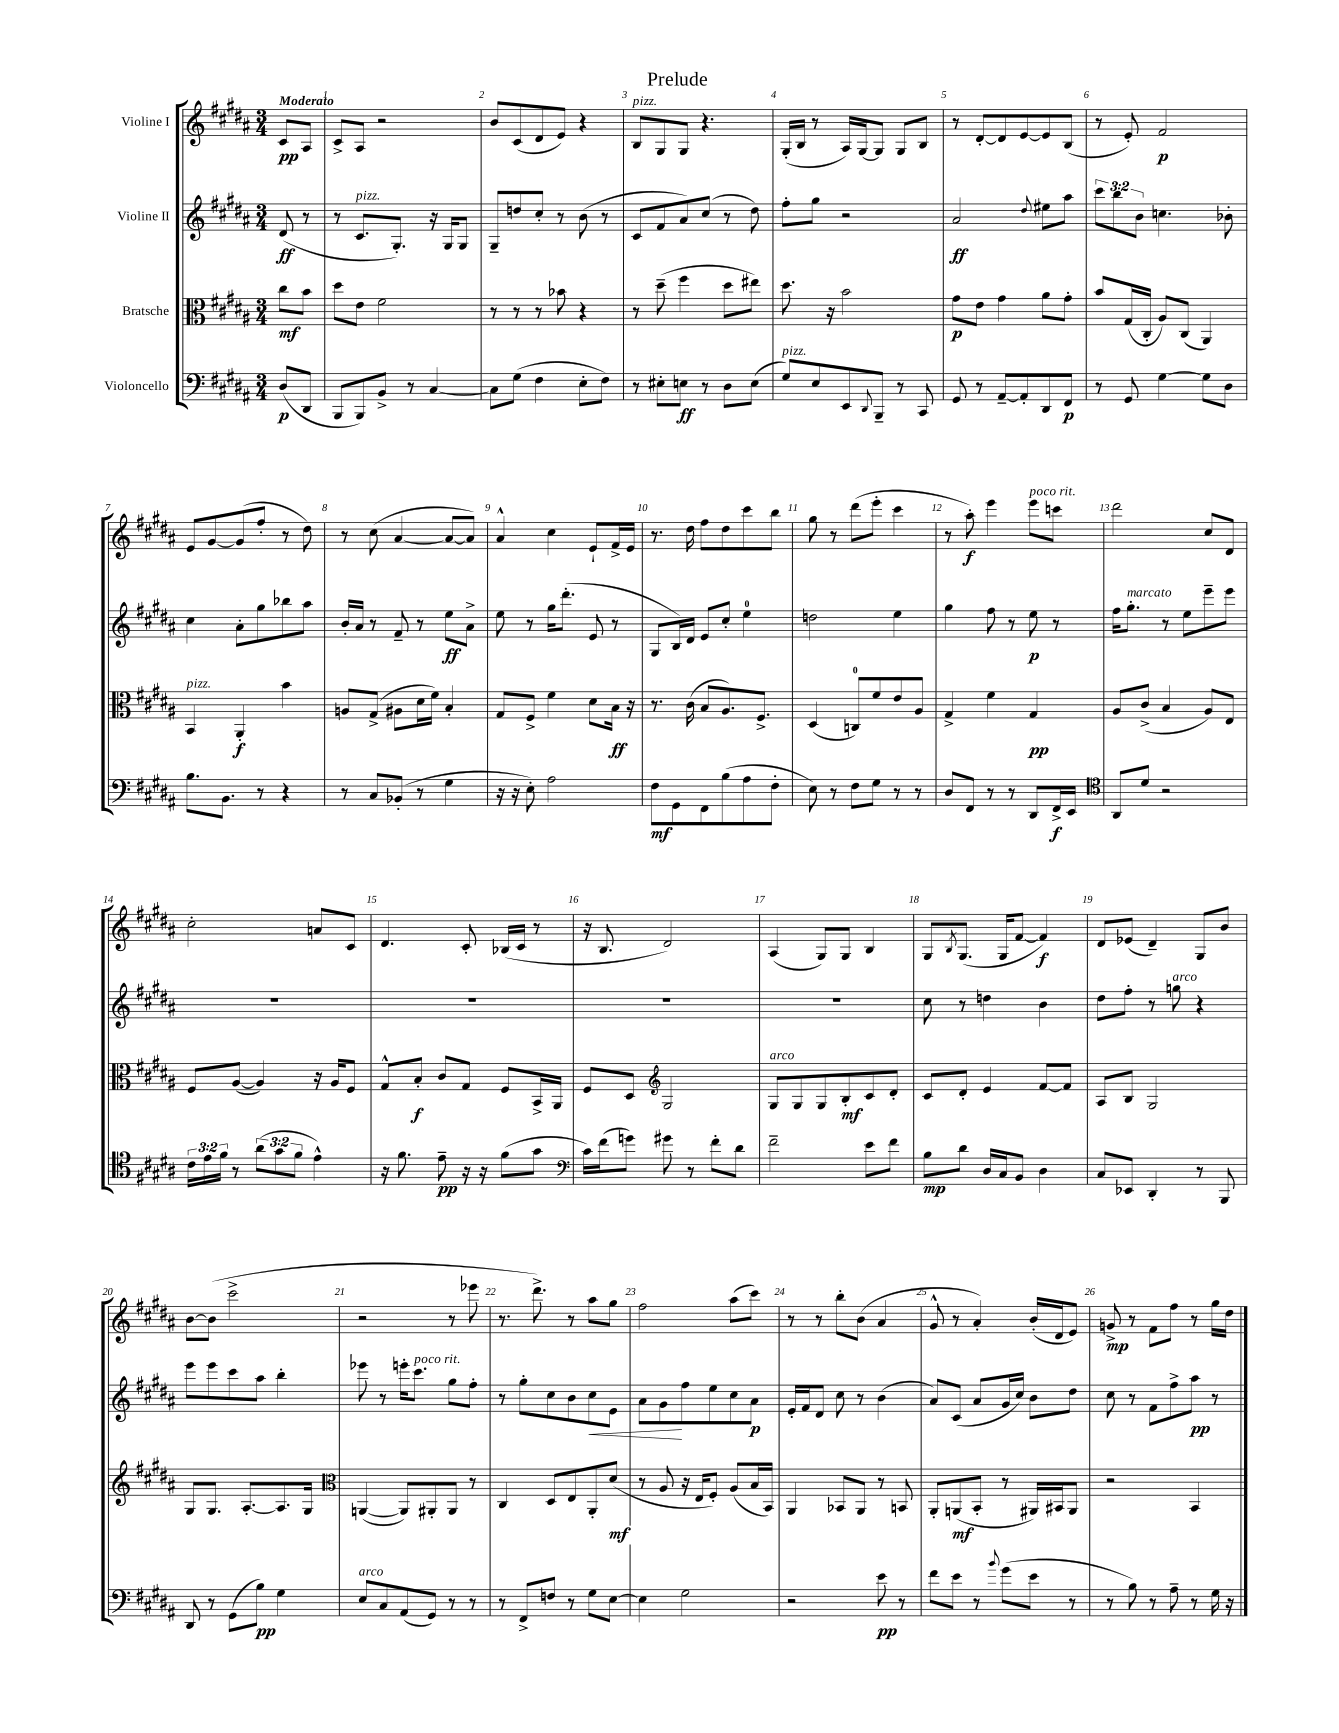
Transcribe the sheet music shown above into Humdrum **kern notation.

**kern	**kern	**kern	**kern
*staff4	*staff3	*staff2	*staff1
*clefF4	*clefC3	*clefG2	*clefG2
*k[f#c#g#d#a#]	*k[f#c#g#d#a#]	*k[f#c#g#d#a#]	*k[f#c#g#d#a#]
*M3/4	*M3/4	*M3/4	*M3/4
(8D#	8cc#	(8d#	8c#
8DD#	8b	8r	8A#
=	=	=	=
8BBB	8dd#	8r	8c#^
8BBB)	8e	8.c#	8A#
8BB^	2f#	.	2r
.	.	8.G#')	.
8r	.	.	.
[4C#	.	16r	.
.	.	16G#	.
.	.	8G#	.
=	=	=	=
8C#]	8r	8G#~	8b
(8G#	8r	8dd	(8c#
4F#	8r	8cc#'	8d#
.	8b-	8r	8e)
8E'	4r	(8b	4r
8F#)	.	8r	.
=	=	=	=
8r	8r	8c#	8B
8E#'	(8dd#~	8f#	8G#
8E	4ff#	8a#)	8G#
8r	.	(8cc#	4.r
8D#	8dd#	8r	.
(8E	8ee#)	8dd#)	.
=	=	=	=
8G#)	8.dd#	8ff#'	(16G#'
.	.	.	16B
8E	.	8gg#	8r
.	16r	.	.
8EE	2b	2r	16A#)
.	.	.	[16G#
8qqDD#	.	.	.
8BBB~	.	.	8G#]
8r	.	.	8G#
8CC#	.	.	8B
=	=	=	=
8GG#	8g#	2a#	8r
8r	8e	.	[8d#'
[8AA#~	4g#	.	8d#]
8AA#']	.	.	[8e
.	.	8qqdd#	.
8DD#	8a#	8ee#	8e]
8FF#	8g#'	8aa#	(8B
=	=	=	=
8r	8b	12ccc#	8r
.	.	12bb	.
8GG#	(16G#	.	8e')
.	.	12b	.
.	16C#'	.	.
[4G#	8A#)	4.cc	2f#
.	(8C#	.	.
8G#]	4AA#)	.	.
8D#	.	8b-'	.
=	=	=	=
8.B	4BB	4cc#	8e
.	.	.	[8g#
8.BB	.	.	.
.	4AA#'	8a#'	(8g#]
8r	.	8gg#	8ff#'
4r	4b	8bb-	8r
.	.	8aa#	8dd#)
=	=	=	=
8r	8A	16b'	8r
.	.	16a#	.
8C#	(8G#^	8r	(8cc#
(8BB-'	8A#	8f#~	[4a#
8r	16d#	8r	.
.	16f#)	.	.
4G#	4B'	8ee	8a#_
.	.	8a#^	8a#])
=	=	=	=
16r	8G#	8ee	4a#^^
16r	.	.	.
8E')	8F#^	8r	.
2A#	4f#	16gg#	4cc#
.	.	(8.ddd#'	.
.	8d#	8e	8e`
.	16B	8r	16f#^
.	16r	.	16e
=	=	=	=
8F#	8.r	8G#	8.r
8GG#	.	16B)	.
.	(16c#	16d#	16dd#
8FF#	8B	8e	8ff#
(8B	8.A#)	8cc#'	8dd#
8A#	.	4ee	8ccc#
.	8.F#^	.	.
8F#'	.	.	8bb
=	=	=	=
8E)	(4D#	2dd	8gg#
8r	.	.	8r
8F#	8C)	.	(8ddd#
8G#	8f#	.	8eee'
8r	8e	4ee	4ccc#
8r	8A#	.	.
=	=	=	=
8D#	4G#^	4gg#	8r
8FF#	.	.	8aa#')
8r	4f#	8ff#	4eee
8r	.	8r	.
8DD#	4G#	8ee	8eee
16FF#^	.	8r	8ccc
16EE	.	.	.
=	=	=	=
*clefC4	*	*	*
8AA#	8A#	16ff#	2ddd#
.	.	8.gg#'	.
8d#	(8c#^	.	.
2r	4B	8r	.
.	.	8ee	.
.	8A#)	8eee~	8cc#
.	8E	8eee	8d#
=	=	=	=
24c#	8F#	2.r	2cc#'
24e	.	.	.
24f#	.	.	.
8r	([8A#	.	.
(12a#	4A#])	.	.
12g#	.	.	.
12f#	.	.	.
4e^^)	16r	.	8a
.	16A#	.	.
.	8F#	.	8c#
=	=	=	=
16r	8G#^^	2.r	4.d#
8.f#	.	.	.
.	8B'	.	.
8e~	8c#	.	.
16r	8G#	.	8c#'
16r	.	.	.
(8f#	8F#	.	(16B-
.	.	.	16c#
8g#	16BB^	.	8r
.	16AA#	.	.
=	=	=	=
*clefF4	*	*	*
16c#)	8F#	2.r	16r
(16f#	.	.	8.B
8g)	8D#	.	.
*	*clefG2	*	*
8g#	2G#	.	2d#)
8r	.	.	.
8f#'	.	.	.
8d#	.	.	.
=	=	=	=
2f#~	8G#	2.r	(4A#
.	8G#	.	.
.	8G#	.	8G#)
.	8B'	.	8G#
8e	8c#	.	4B
8f#	8d#'	.	.
=	=	=	=
8B	8c#	8cc#	8G#
.	.	.	8qB
8d#	8d#'	8r	(8.G#
16D#	4e	4dd	.
16C#	.	.	16G#
8BB	.	.	[8f#
4D#	[8f#	4b	4f#])
.	8f#]	.	.
=	=	=	=
8C#	8A#	8dd#	8d#
8EE-	8B	8ff#'	(8e-
4DD#'	2G#	8r	4d#~)
.	.	8gg	.
8r	.	4r	8G#
8BBB	.	.	8b
=	=	=	=
8DD#	8G#	8eee	[8b
8r	8.G#	8eee	(8b]
(8GG#	.	8ccc#	2ccc#^
.	[8.A#'	.	.
8B)	.	8aa#	.
4G#	8.A#]	4bb'	.
.	16G#	.	.
=	=	=	=
*	*clefC3	*	*
8E	([4AA	8eee-	2r
8C#	.	8r	.
(8AA#	8AA])	16eee'	.
.	.	8.ccc#	.
8GG#)	8AA#'	.	.
8r	8AA#	8gg#	8r
8r	8r	8ff#'	8eee-
=	=	=	=
8r	4C#	8r	8.r
8FF#^	.	8gg#'	.
.	.	.	8.ddd#^)
8F	8D#	8cc#	.
8r	8E	8b	8r
8G#	8AA#'	8cc#	8aa#
[8E	(8d#	8e	8gg#
=	=	=	=
4E]	8r	8a#	2ff#
.	8A#	8g#	.
2G#	16r	8ff#	.
.	16E	.	.
.	8F#')	8ee	.
.	(8A#	8cc#	(8aa#
.	16B	8a#	8ccc#)
.	16BB)	.	.
=	=	=	=
2r	4AA#	16e'	8r
.	.	16f#	.
.	.	8d#	8r
.	8BB-	8cc#	8bb'
.	8AA#	8r	(8b
8e	8r	(4b	4a#
8r	8BB	.	.
=	=	=	=
8f#	8AA#'	8a#)	8g#^^
8e	(8AA	(8c#	8r
8r	8BB'	8a#	4a#')
8qqb	.	.	.
(8g#	8r	16g#	.
.	.	16cc#)	.
8e	16AA#)	8b	(16b'
.	16BB#	.	16d#
8r	8AA#	8dd#	8e)
=	=	=	=
8r	2r	8cc#	8g^
8B)	.	8r	8r
8r	.	8f#	8f#
8A#~	.	8ff#^	8ff#
8r	4BB	8aa#	8r
16G#	.	8r	16gg#
16r	.	.	16dd#
==	==	==	==
*-	*-	*-	*-
